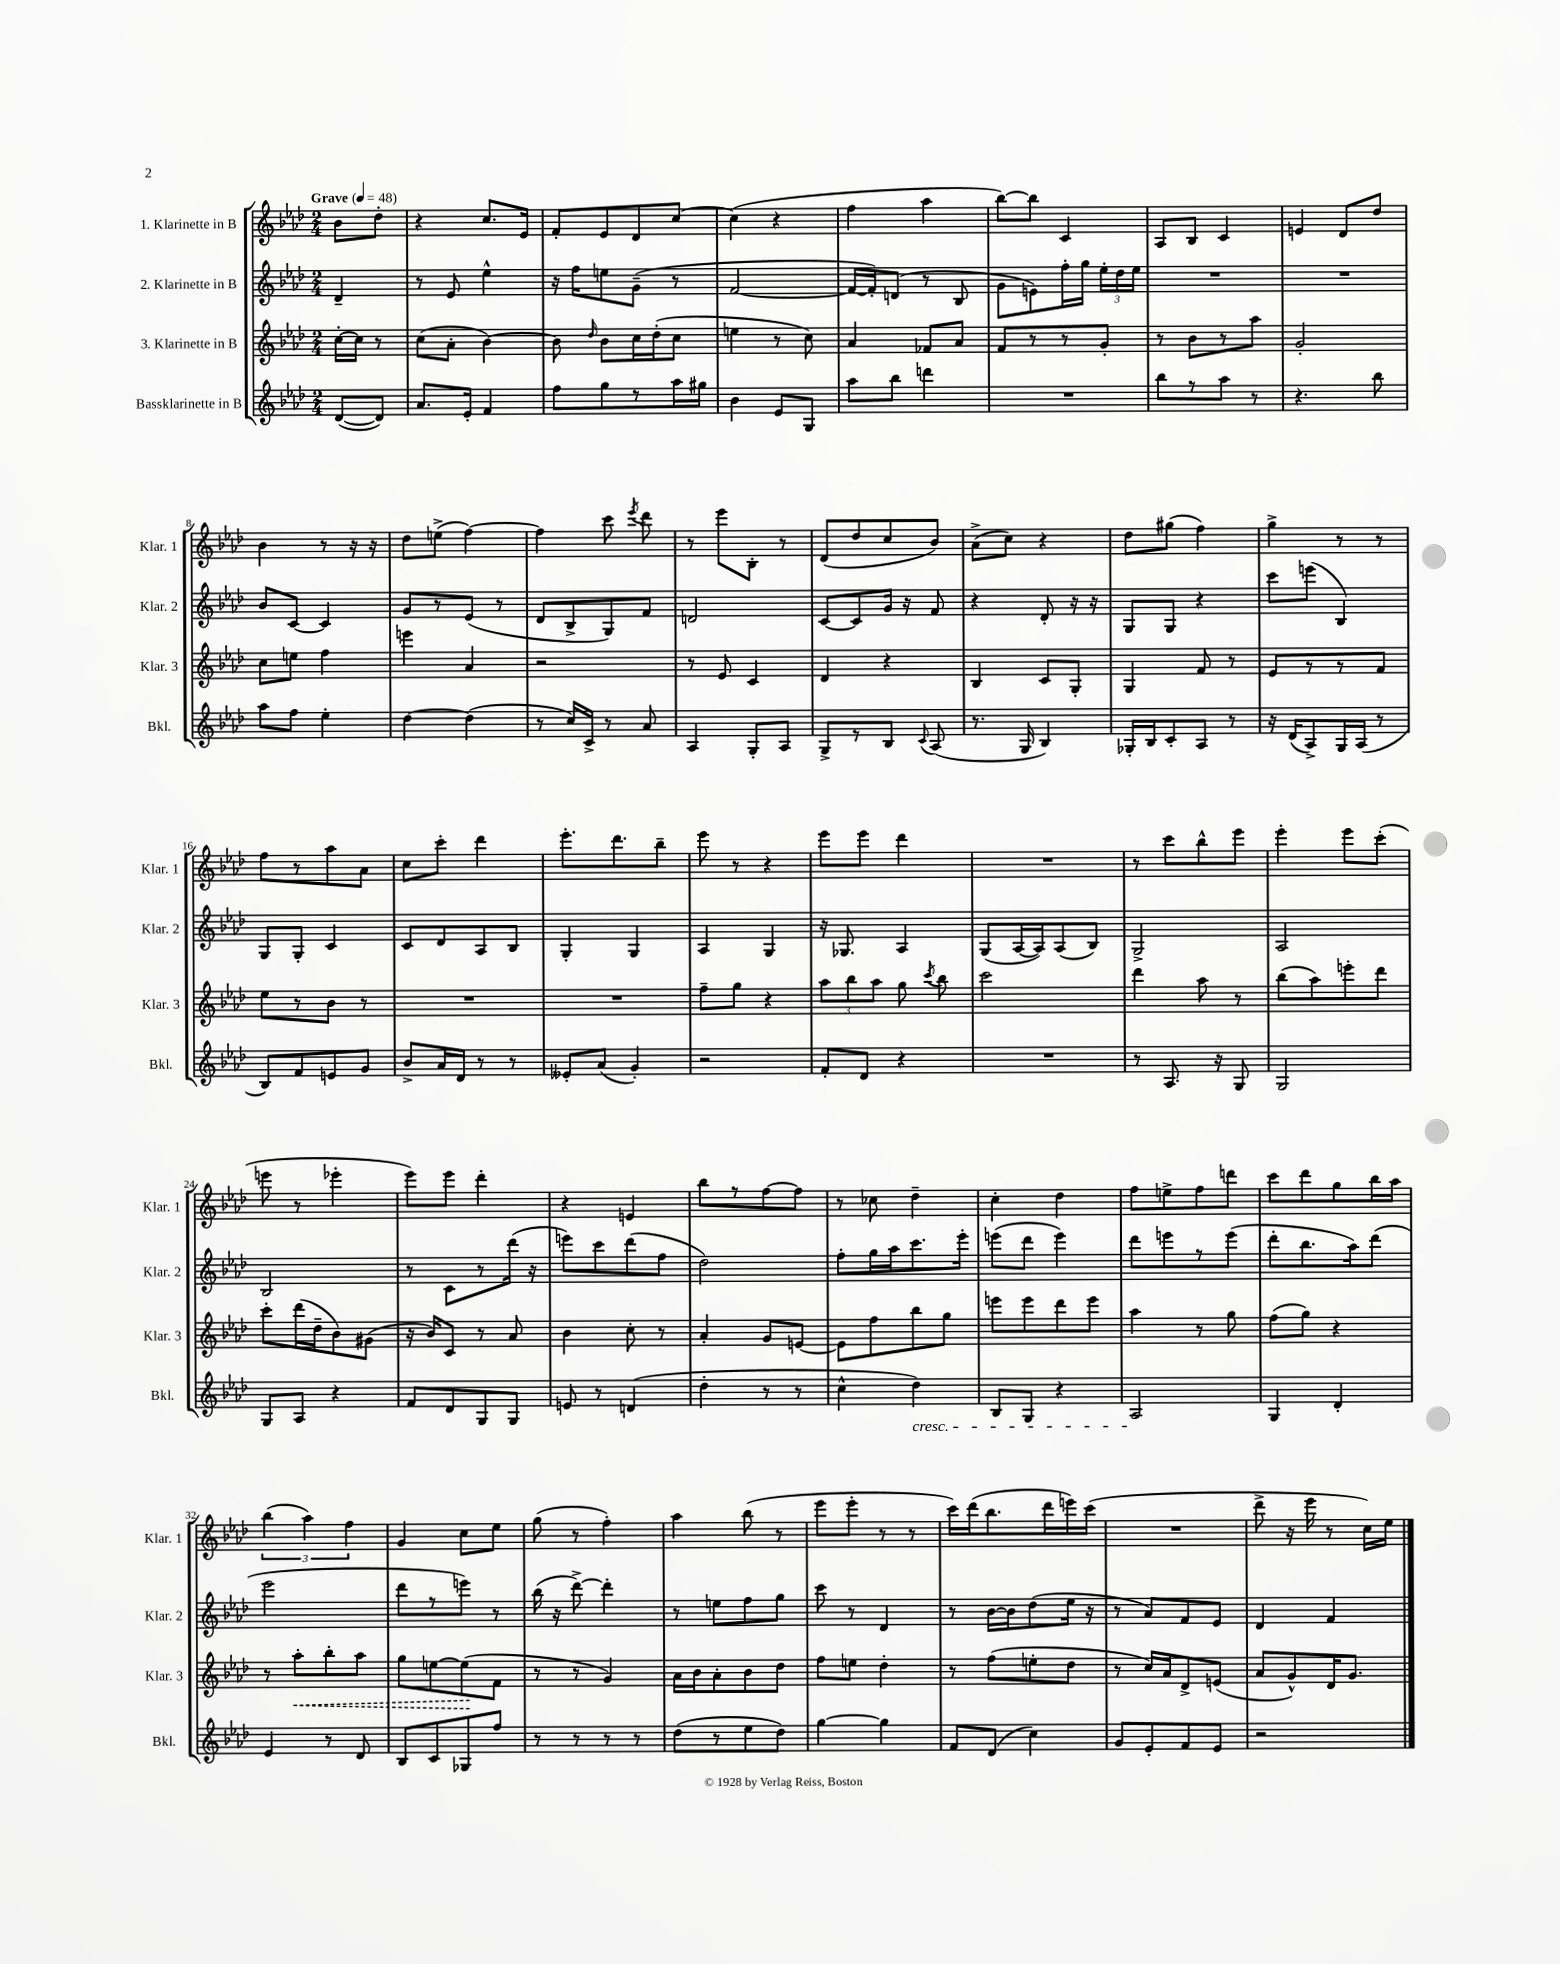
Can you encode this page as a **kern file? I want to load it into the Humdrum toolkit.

**kern	**kern	**dynam	**kern	**kern
*part4	*part3	*part3	*part2	*part1
*staff4	*staff3	*staff3	*staff2	*staff1
*I"Bassklarinette in B	*I"3. Klarinette in B	*	*I"2. Klarinette in B	*I"1. Klarinette in B
*I'Bkl.	*I'Klar. 3	*	*I'Klar. 2	*I'Klar. 1
*clefG2	*clefG2	*	*clefG2	*clefG2
*k[b-e-a-d-]	*k[b-e-a-d-]	*	*k[b-e-a-d-]	*k[b-e-a-d-]
*M2/4	*M2/4	*	*M2/4	*M2/4
*MM48	*MM48	*	*MM48	*MM48
=	=	=	=	=
!	!	!	!	!LO:TX:a:B:t=Grave
([8d-/L	[16cc'\LL	.	4d-~/	8b-\L
.	16cc\JJ]	.	.	.
8d-/J])	8r	.	.	8dd-'\J
=1	=1	=1	=1	=1
8.a-/L	(8cc\L	.	8r	4r
.	8a-'\J	.	8e-/	.
16e-'/Jk	.	.	.	.
4f/	[4b-\)	.	4ee-^^\	8.cc/L
.	.	.	.	16e-/Jk
=2	=2	=2	=2	=2
8ff\L	8b-\]	.	16r	8f'/L
.	.	.	16ff\KL	.
.	16qqdd-/	.	.	.
8gg\	8b-\L	.	8een\	8e-/
8r	16cc\L	.	(8g~\J	8d-/
.	(16dd-'\J	.	.	.
16aa-\L	8cc\J	.	8r	[8cc/J
16gg#X\JJ	.	.	.	.
=3	=3	=3	=3	=3
4b-\	4een\	.	[2f/	(4cc\]
8e-/L	8r	.	.	4r
8G/J	8cc\)	.	.	.
=4	=4	=4	=4	=4
8aa-\L	4a-/	.	16f/LL_	4ff\
.	.	.	16f'/J])	.
8bb-\J	.	.	(8dn/J	.
4dddn\	8f-X/L	.	8r	4aa-\
.	8a-/J	.	8B-/	.
=5	=5	=5	=5	=5
2r	8f/L	.	8g\L	[8bb-\L)
.	8r	.	8en\)	8bb-\J]
.	8r	.	16ff'\L	4c/
.	.	.	16gg\JJ	.
.	8g'/J	.	24ee-'\LL	.
.	.	.	24dd-\	.
.	.	.	24ee-\JJ	.
=6	=6	=6	=6	=6
8bb-\L	8r	.	2r	8A-/L
8r	8b-\L	.	.	8B-/J
8aa-\J	8r	.	.	4c/
8r	8aa-\J	.	.	.
=7	=7	=7	=7	=7
4.r	2g'/	.	2r	4en/
.	.	.	.	8d-/L
8bb-\	.	.	.	8dd-/J
!!LO:LB:g=z
=8	=8	=8	=8	=8
8aa-\L	8cc\L	.	8b-/L	4b-\
8ff\J	8een\J	.	[8c/J	.
4ee-'\	4ff\	.	4c/]	8r
.	.	.	.	16r
.	.	.	.	16r
=9	=9	=9	=9	=9
[4dd-\	4eeen\	.	8g/L	8dd-\L
.	.	.	8r	(8een^\J
(4dd-\]	4a-/	.	(8e-/J	[4ff\)
.	.	.	8r	.
=10	=10	=10	=10	=10
8r	2r	.	8d-/L	4ff\]
16cc/LL)	.	.	8B-^/	.
16c^/JJ	.	.	.	.
8r	.	.	8G/)	8ccc\
.	.	.	.	8qeee-/
8a-/	.	.	8f/J	8ddd-\
=11	=11	=11	=11	=11
4A-/	8r	.	2dn/	8r
.	8e-/	.	.	8eee-\L
8G'/L	4c/	.	.	8B-'\J
8A-/J	.	.	.	8r
=12	=12	=12	=12	=12
8G^/L	4d-/	.	[8c/L	(8d-/L
8r	.	.	8c/]	8dd-/
8B-/J	4r	.	16g/Jk	8cc/
.	.	.	16r	.
8qqc/	.	.	.	.
(8A-/	.	.	8f/	8b-/J)
=13	=13	=13	=13	=13
8.r	4B-/	.	4r	(8a-^\L
.	.	.	.	8cc\J)
16G/	.	.	.	.
4B-/)	8c/L	.	8d-'/	4r
.	8G'/J	.	16r	.
.	.	.	16r	.
=14	=14	=14	=14	=14
16G-X'/LL	4G/	.	8G/L	8dd-\L
16B-/J	.	.	.	.
8c'/	.	.	8G/J	(8gg#X\J
8A-/J	8f/	.	4r	4ff\)
8r	8r	.	.	.
=15	=15	=15	=15	=15
16r	8e-/L	.	8ccc\L	4gg^\
(16d-/KL	.	.	.	.
8A-^/)	8r	.	(8eeen\J	.
16G/L	8r	.	4B-/)	8r
(16A-/JJ	.	.	.	.
8r	8f/J	.	.	8r
!!LO:LB:g=z
=16	=16	=16	=16	=16
8B-/L)	8ee-\L	.	8G/L	8ff\L
8f/	8r	.	8G'/J	8r
8en/	8b-\J	.	4c/	8aa-\
8g/J	8r	.	.	8a-\J
=17	=17	=17	=17	=17
8b-^/L	2r	.	8c/L	8cc\L
16a-/L	.	.	8d-/	8ccc'\J
16d-/JJ	.	.	.	.
8r	.	.	8A-/	4ddd-\
8r	.	.	8B-/J	.
=18	=18	=18	=18	=18
8e--X'/L	2r	.	4G'/	8.eee-'\L
(8a-/J	.	.	.	.
.	.	.	.	8.ddd-\
4g'/)	.	.	4G/	.
.	.	.	.	8bb-~\J
=19	=19	=19	=19	=19
2r	8ff~\L	.	4A-/	8eee-\
.	8gg\J	.	.	8r
.	4r	.	4G/	4r
=20	=20	=20	=20	=20
8f'/L	12aa-\L	.	16r	8eee-\L
.	.	.	8.G-X/	.
.	12bb-\	.	.	.
8d-/J	.	.	.	8eee-\J
.	12aa-\J	.	.	.
4r	8gg\	.	4A-/	4ddd-\
.	8qccc/	.	.	.
.	8bb-\	.	.	.
=21	=21	=21	=21	=21
2r	2ccc\	.	(8G/L	2r
.	.	.	[16A-/L	.
.	.	.	16A-/J])	.
.	.	.	(8A-/	.
.	.	.	8B-/J)	.
=22	=22	=22	=22	=22
8r	4ddd-\	.	2G^/	8r
8.A-/	.	.	.	8ccc\L
.	8aa-\	.	.	8bb-^^\
16r	.	.	.	.
8G/	8r	.	.	8eee-\J
=23	=23	=23	=23	=23
2G/	(8bb-\L	.	2A-/	4eee-'\
.	8aa-\)	.	.	.
.	8eeen'\	.	.	8eee-\L
.	8ddd-\J	.	.	(8ccc'\J
!!LO:LB:g=z
=24	=24	=24	=24	=24
8G/L	8ccc'\L	.	2B-/	8eeen\
8A-/J	(16ddd-\L	.	.	8r
.	16dd-~\J	.	.	.
4r	8b-\)	.	.	4eee-X'\
.	(8g#X\J	.	.	.
=25	=25	=25	=25	=25
8f/L	16r	.	8r	8eee-\L)
.	16b-/KL)	.	.	.
8d-/	8c/J	.	8c\L	8eee-\J
8G/	8r	.	8r	4ddd-'\
8G/J	8a-/	.	(16ddd-\Jk	.
.	.	.	16r	.
=26	=26	=26	=26	=26
8en/	4b-\	.	8eeen\L)	4r
8r	.	.	8ccc\	.
(4dn/	8cc'\	.	(8ddd-\	4en/
.	8r	.	8ff\J	.
=27	=27	=27	=27	=27
4dd-'\	4a-'/	.	2dd-\)	8bb-\L
.	.	.	.	8r
8r	8g/L	.	.	[8ff\
8r	[8en/J	.	.	8ff\J]
=28	=28	=28	=28	=28
4cc^^\	8e\L]	.	8ff'\L	8r
.	8ff\	.	16gg\L	8cc-X\
.	.	.	16aa-\J	.
!LO:TX:b:i:t=cresc.	!	!	!	!
4dd-\)	8bb-\	.	8.ccc\	4dd-~\
.	8gg\J	.	.	.
.	.	.	16eee-'\Jk	.
=29	=29	=29	=29	=29
8B-/L	8eeen\L	.	(8eeen\L	4cc'\
8G/J	8eee\	.	8ddd-\J	.
4r	8ddd-\	.	4eee\)	4dd-\
.	8eee\J	.	.	.
=30	=30	=30	=30	=30
2A-/	4aa-\	.	8ddd-\L	8ff\L
.	.	.	8eeen\	8een^\
.	8r	.	8r	8ff\
.	8gg\	.	(8eee\J	8dddn\J
=31	=31	=31	=31	=31
4G/	(8ff\L	.	8ddd-'\L	8ccc\L
.	8gg\J)	.	8.bb-\	8ddd-\
4d-'/	4r	.	.	8gg\
.	.	.	16aa-\k)	.
.	.	.	(8ddd-\J	16bb-\L
.	.	.	.	16aa-\JJ
!!LO:LB:g=z
=32	=32	=32	=32	=32
4e-/	8r	.	2eee-\	(6bb-\
!	!	!LO:HP:b	!	!
.	8aa-'\L	<	.	.
.	.	.	.	6aa-\)
8r	8bb-'\	.	.	.
.	.	.	.	6ff\
8d-/	8aa-\J	.	.	.
=33	=33	=33	=33	=33
8B-/L	8gg\L	.	8ddd-\L	4g/
8c/	[8een\	.	8r	.
8G-X/	(8ee\]	.	8eeen\J)	8cc\L
8ff/J	8f\J	[	8r	8ee-\J
=34	=34	=34	=34	=34
8r	8r	.	(16bb-\	(8gg\
.	.	.	16r	.
8r	8r	.	[8ddd-^\)	8r
8r	4g/)	.	4ddd-'\]	4ff'\)
8r	.	.	.	.
=35	=35	=35	=35	=35
(8dd-\L	16a-\LL	.	8r	4aa-\
.	16b-\J	.	.	.
8r	8a-'\	.	8een\L	.
8ee-\	8b-\	.	8ff\	(8bb-\
8dd-\J)	8dd-\J	.	8gg\J	8r
=36	=36	=36	=36	=36
[4gg\	8ff\L	.	8ccc\	8eee-\L
.	8een\J	.	8r	8eee-'\J
4gg\]	4dd-'\	.	4d-/	8r
.	.	.	.	8r
=37	=37	=37	=37	=37
8f/L	8r	.	8r	16ccc\LL)
.	.	.	.	(16ddd-\J
(8d-/J	(8ff\L	.	[16b-\LL	8.bb-\
.	.	.	16b-\J]	.
4cc\)	8een'\	.	(8dd-\	.
.	.	.	.	16ddd-\L
.	8dd-\J	.	16ee-\Jk	16eeen\)
.	.	.	16r	(16ccc\JJ
=38	=38	=38	=38	=38
8g/L	8r	.	8r	2r
8e-'/	16cc/LL)	.	8a-/L)	.
.	16a-/J	.	.	.
8f/	8d-^/	.	8f/	.
8e-/J	(8en/J	.	8e-/J	.
=39	=39	=39	=39	=39
2r	8a-/L	.	4d-/	8ddd-^\
.	8g^^/)	.	.	16r
.	.	.	.	16eee-\
.	16d-/K	.	4f/	8r
.	8.g/J	.	.	.
.	.	.	.	16cc\LL)
.	.	.	.	16ee-\JJ
==	==	==	==	==
*-	*-	*-	*-	*-
